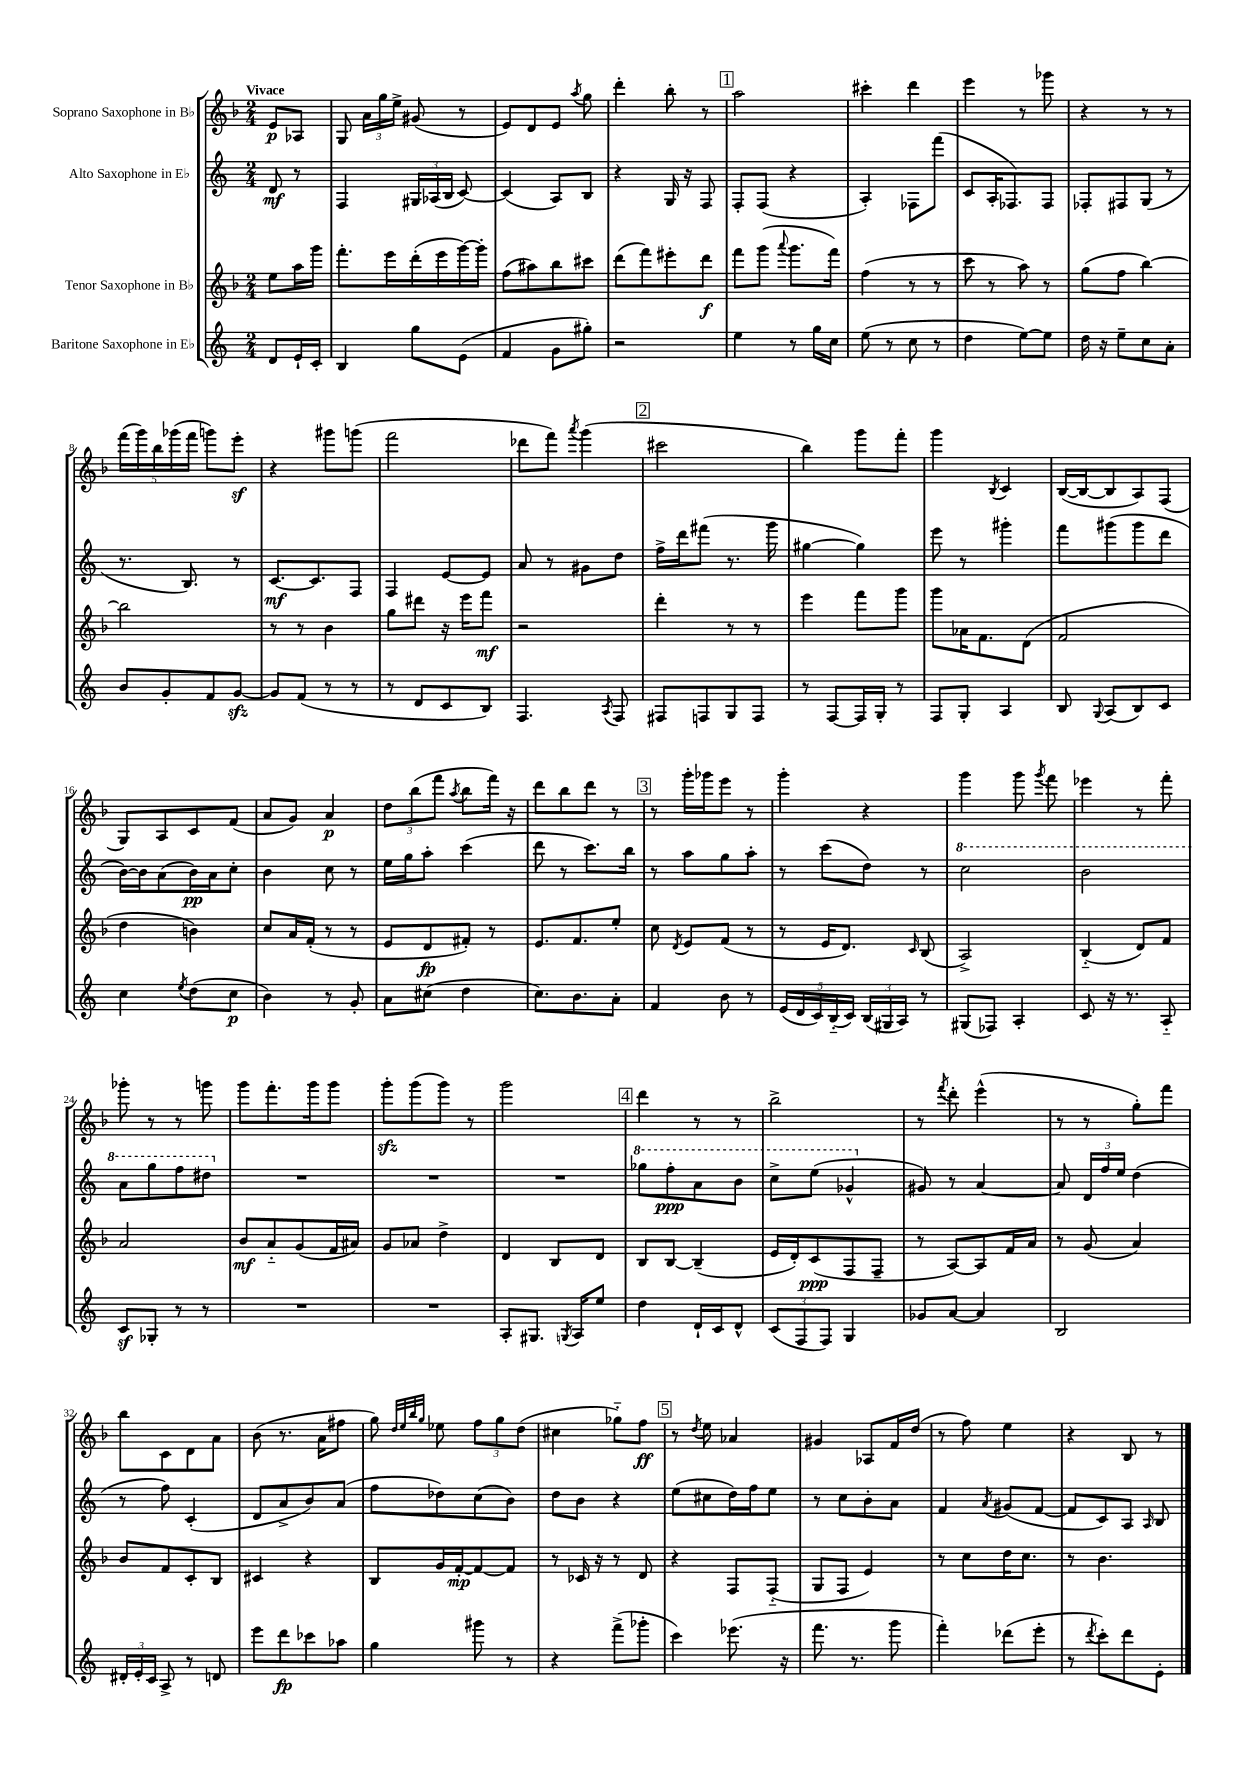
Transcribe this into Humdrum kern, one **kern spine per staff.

**kern	**kern	**kern	**kern
*staff4	*staff3	*staff2	*staff1
*clefG2	*clefG2	*clefG2	*clefG2
*k[]	*k[b-]	*k[]	*k[b-]
*M2/4	*M2/4	*M2/4	*M2/4
8d/L	8ee\L	8d/	8e/L
16e`/L	16aa\L	8r	8A-/J
16c'/JJ	16ggg\JJ	.	.
=	=	=	=
4B/	8.fff'\L	4F/	8G/
.	.	.	24a\LL
.	.	.	24gg\
.	16eee\L	.	.
.	.	.	24ee^\JJ
8gg\L	(16ddd'\	24G#/LL	(8g#/
.	.	(24A-/	.
.	16eee\	.	.
.	.	24B/JJ	.
(8e\J	[16ggg\)	[8c/)	8r
.	16ggg'\]JJ	.	.
=	=	=	=
4f/	(8ff\L	(4c/]	8e/L)
.	8aa#\)	.	8d/
8g\L	8bb-\	8A/L)	8e/J
.	.	.	8qaa/
8gg#'\J)	8ccc#\J	8B/J	8gg\
=	=	=	=
2r	(8ddd\L	4r	4ddd'\
.	8fff\)	.	.
.	8eee#'\	16G/	8bb-'\
.	.	16r	.
.	8ddd\J	8F/	8r
=	=	=	=
4ee\	8fff\L	8F'/L	2aa\
.	(8ggg\J	(8F/J	.
.	8qqaaa/	.	.
8r	8.ggg\L	4r	.
16gg\LL	.	.	.
16cc\JJ	16fff\Jk)	.	.
=	=	=	=
(8ee\	(4ff\	4A'/)	4ccc#'\
8r	.	.	.
8cc\	8r	8F-\L	4ddd\
8r	8r	(8fff\J	.
=	=	=	=
4dd\	8ccc\	8c/L	4eee\
.	8r	16A'/K	.
.	.	8.F-/)	.
[8ee\L)	8aa\)	.	8r
8ee\]J	8r	8F-/J	8ggg-\
=	=	=	=
16dd\	(8gg\L	8F-'/L	4r
16r	.	.	.
8ee~\L	8ff\J	8F#/	.
8cc\	[4bb-\)	(8G/J	8r
8a'\J	.	8r	8r
=	=	=	=
8b/L	2bb-\]	8.r	(20fff\LL
.	.	.	20ggg\)
.	.	.	20bb-\
8g'/	.	.	.
.	.	.	(20ggg-\
.	.	8.B/)	.
.	.	.	20fff\JJ
8f/	.	.	8ggg\L)
[8g/J	.	8r	8eee'\J
=	=	=	=
8g/]L	8r	[8.c/L	4r
(8f/J	8r	.	.
.	.	8.c/]	.
8r	4b-\	.	8ggg#\L
8r	.	8F/J	(8ggg\J
=	=	=	=
8r	8gg\L	4F/	2fff\
8d/L	8ddd#\J	.	.
8c/	16r	[8e/L	.
.	16eee\LK	.	.
8B/J)	8fff\J	8e/]J	.
=	=	=	=
4.F/	2r	8a/	8ddd-\L
.	.	8r	8fff\J)
.	.	.	8qaaa/
.	.	8g#\L	(4ggg\
8qA/	.	.	.
8F/	.	8dd\J	.
=	=	=	=
8F#/L	4ddd'\	16ff^\LL	2ccc#\
.	.	16ddd\J	.
8F/	.	(8fff#\J	.
8G/	8r	8.r	.
8F/J	8r	.	.
.	.	16ggg\	.
=	=	=	=
8r	4eee\	[4gg#\	4bb-\)
[8F/L	.	.	.
16F/]L	8fff\L	4gg#\])	8ggg\L
16G'/JJ	.	.	.
8r	8ggg\J	.	8fff'\J
=	=	=	=
8F/L	8ggg\L	8eee\	4ggg\
8G'/J	16a-\K	8r	.
.	8.f\	.	.
.	.	.	8qB-/
4A/	.	4ggg#'\	4c/
.	(8d\J	.	.
=	=	=	=
8B/	2f/	8fff\L	([16B-/LL
.	.	.	16B-/_J
8qqG/	.	.	.
(8A/L	.	(8ggg#\	8B-/]
8B/)	.	8ggg#\	8A/)
8c/J	.	8ddd\J	(8F/J
=	=	=	=
4cc\	4dd\	[16b\LL)	8G/L)
.	.	16b\]J	.
.	.	(8a\	8A/
8qee/	.	.	.
(8dd\L	4b\)	16b\L)	8c/
.	.	16a\J	.
8cc\J	.	8cc'\J	(8f/J
=	=	=	=
4b\)	8cc/L	4b\	8a/L
.	16a/L	.	8g/J)
.	(16f'/JJ	.	.
8r	8r	8cc\	4a/
8g'/	8r	8r	.
=	=	=	=
8a\L	8e/L	16ee\LL	12dd\L
.	.	16gg\J	.
.	.	.	(12bb-\
(8cc#\J	8d/	8aa'\J	.
.	.	.	12fff\J
.	.	.	8qaa/
4dd\	8f#'/J)	(4ccc\	8bb-\L
.	8r	.	16fff\Jk)
.	.	.	16r
=	=	=	=
8.cc\L)	8.e/L	8ddd\	8ddd\L
.	.	8r	8bb-\
8.b\	8.f/	.	.
.	.	8.ccc\L)	8ddd\J
8a'\J	8ee'/J	.	8r
.	.	16bb\Jk	.
=	=	=	=
4f/	8cc\	8r	8r
.	8qd/	.	.
.	8e/L	8aa\L	16ggg'\LL
.	.	.	16ggg-\J
8b\	(8f/J	8gg\	8eee\J
8r	8r	8aa'\J	8r
=	=	=	=
(20e/LL	8r	8r	4ggg'\
20d/	.	.	.
20c/)	.	.	.
.	16e/LK	(8ccc\L	.
(20B'~/	.	.	.
.	8.d/J)	.	.
20c/JJ)	.	.	.
(24B/LL	.	8dd\J)	4r
24G#/	.	.	.
24A/JJ)	.	.	.
.	16qqc/	.	.
8r	(8B-/	8r	.
=	=	=	=
(8G#/L	2A^/)	2ccc\	4ggg\
8F-/J)	.	.	.
4A'/	.	.	8ggg\
.	.	.	8qggg/
.	.	.	8fff\
=	=	=	=
8c/	(4B-'~/	2bb\	4eee-\
16r	.	.	.
8.r	.	.	.
.	8d/L)	.	8r
8A'~/	8f/J	.	8fff'\
=	=	=	=
8c/L	2a/	8aa\L	8ggg-'\
8G-'/J	.	8ggg\	8r
8r	.	8fff\	8r
8r	.	8ddd#\J	8ggg\
=	=	=	=
2r	8b-/L	2r	8ggg\L
.	8a'~/	.	8.fff'\
.	(8g/	.	.
.	.	.	16ggg\k
.	16f/L	.	8ggg\J
.	16a#/JJ)	.	.
=	=	=	=
2r	8g/L	2r	8ggg'\L
.	8a-/J	.	(8ggg\
.	4dd^\	.	8ggg\J)
.	.	.	8r
=	=	=	=
8A'/L	4d/	2r	2ggg\
8.G#/J	.	.	.
.	8B-/L	.	.
8qG/	.	.	.
16A/LK	.	.	.
8ee/J	8d/J	.	.
=	=	=	=
4dd\	8B-/L	8ggg-\L	4ddd\
.	[8B-/J	8fff'\	.
16d`/LL	(4B-~/]	8aa\	8r
16c/J	.	.	.
8d^^/J	.	8bb\J	8r
=	=	=	=
(12c/L	16e/LL	8ccc^\L	2bb-^\
.	16d'/J)	.	.
12F/	.	.	.
.	(8c/	(8eee\J	.
12F/J)	.	.	.
4G/	8F/	4gg-^^/	.
.	8F~/J	.	.
=	=	=	=
8g-/L	8r	8g#/)	8r
.	.	.	8qfff/
[8a/J	[8A/L)	8r	8ddd'\
4a/]	8A/]	[4a/	(4eee^^\
.	16f/L	.	.
.	16a/JJ	.	.
=	=	=	=
2B/	8r	8a/]	8r
.	(8g/	24d/LL	8r
.	.	24ff/	.
.	.	24ee/JJ	.
.	4a/)	(4dd\	8gg'\L)
.	.	.	8fff\J
=	=	=	=
24d#'/LL	8b-/L	8r	8bb-\L
24e'/	.	.	.
24c/JJ	.	.	.
8A^/	8f/	8ff\)	8c\
8r	8c'/	(4c'/	8d\
8d/	8B-/J	.	8a\J
=	=	=	=
8eee\L	4c#/	8d/L	(8b-\
8ddd\	.	8a^/	8.r
8ccc-\	4r	8b/)	.
.	.	.	16a\LK
8aa-\J	.	(8a/J	8ff#\J
=	=	=	=
4gg\	8B-/L	8ff\L	8gg\)
.	.	.	32qqdd/LLL
.	.	.	32qqee/
.	.	.	32qqbb-/
.	.	.	32qqgg/JJJ
.	16g/L	8dd-\)	8ee-\
.	[16f'/J	.	.
8ggg#\	8f/_	(8cc\	12ff\L
.	.	.	12gg\
8r	8f/]J	8b\J)	.
.	.	.	(12dd\J
=	=	=	=
4r	8r	8dd\L	4cc#\
.	16c-/	8b\J	.
.	16r	.	.
(8fff^\L	8r	4r	8gg-'~\L)
8ggg-'\J	8d/	.	8ff\J
=	=	=	=
4ccc\)	4r	(8ee\L	8r
.	.	.	8qdd/
.	.	8cc#\	8ee\
(8.eee-\	8F/L	16dd\L)	4a-/
.	.	16ff\J	.
.	(8F'~/J	8ee\J	.
16r	.	.	.
=	=	=	=
8.fff\	8G/L	8r	4g#/
.	8F/J	8cc\L	.
8.r	.	.	.
.	4e/)	8b'\	8A-/L
8ggg\	.	8a\J	16f/L
.	.	.	(16dd/JJ
=	=	=	=
4fff'\)	8r	4f/	8r
.	8cc\L	.	8ff\)
.	.	8qa/	.
(8ddd-\L	16dd\K	(8g#/L	4ee\
.	8.cc\J	.	.
8eee'\J	.	[8f/J	.
=	=	=	=
8r	8r	8f/]L	4r
8qddd/	.	.	.
8ccc'\L)	4.b-\	8c/)	.
8ddd\	.	8A/J	8B-/
.	.	16qqA/	.
8e'\J	.	8B/	8r
==	==	==	==
*-	*-	*-	*-
